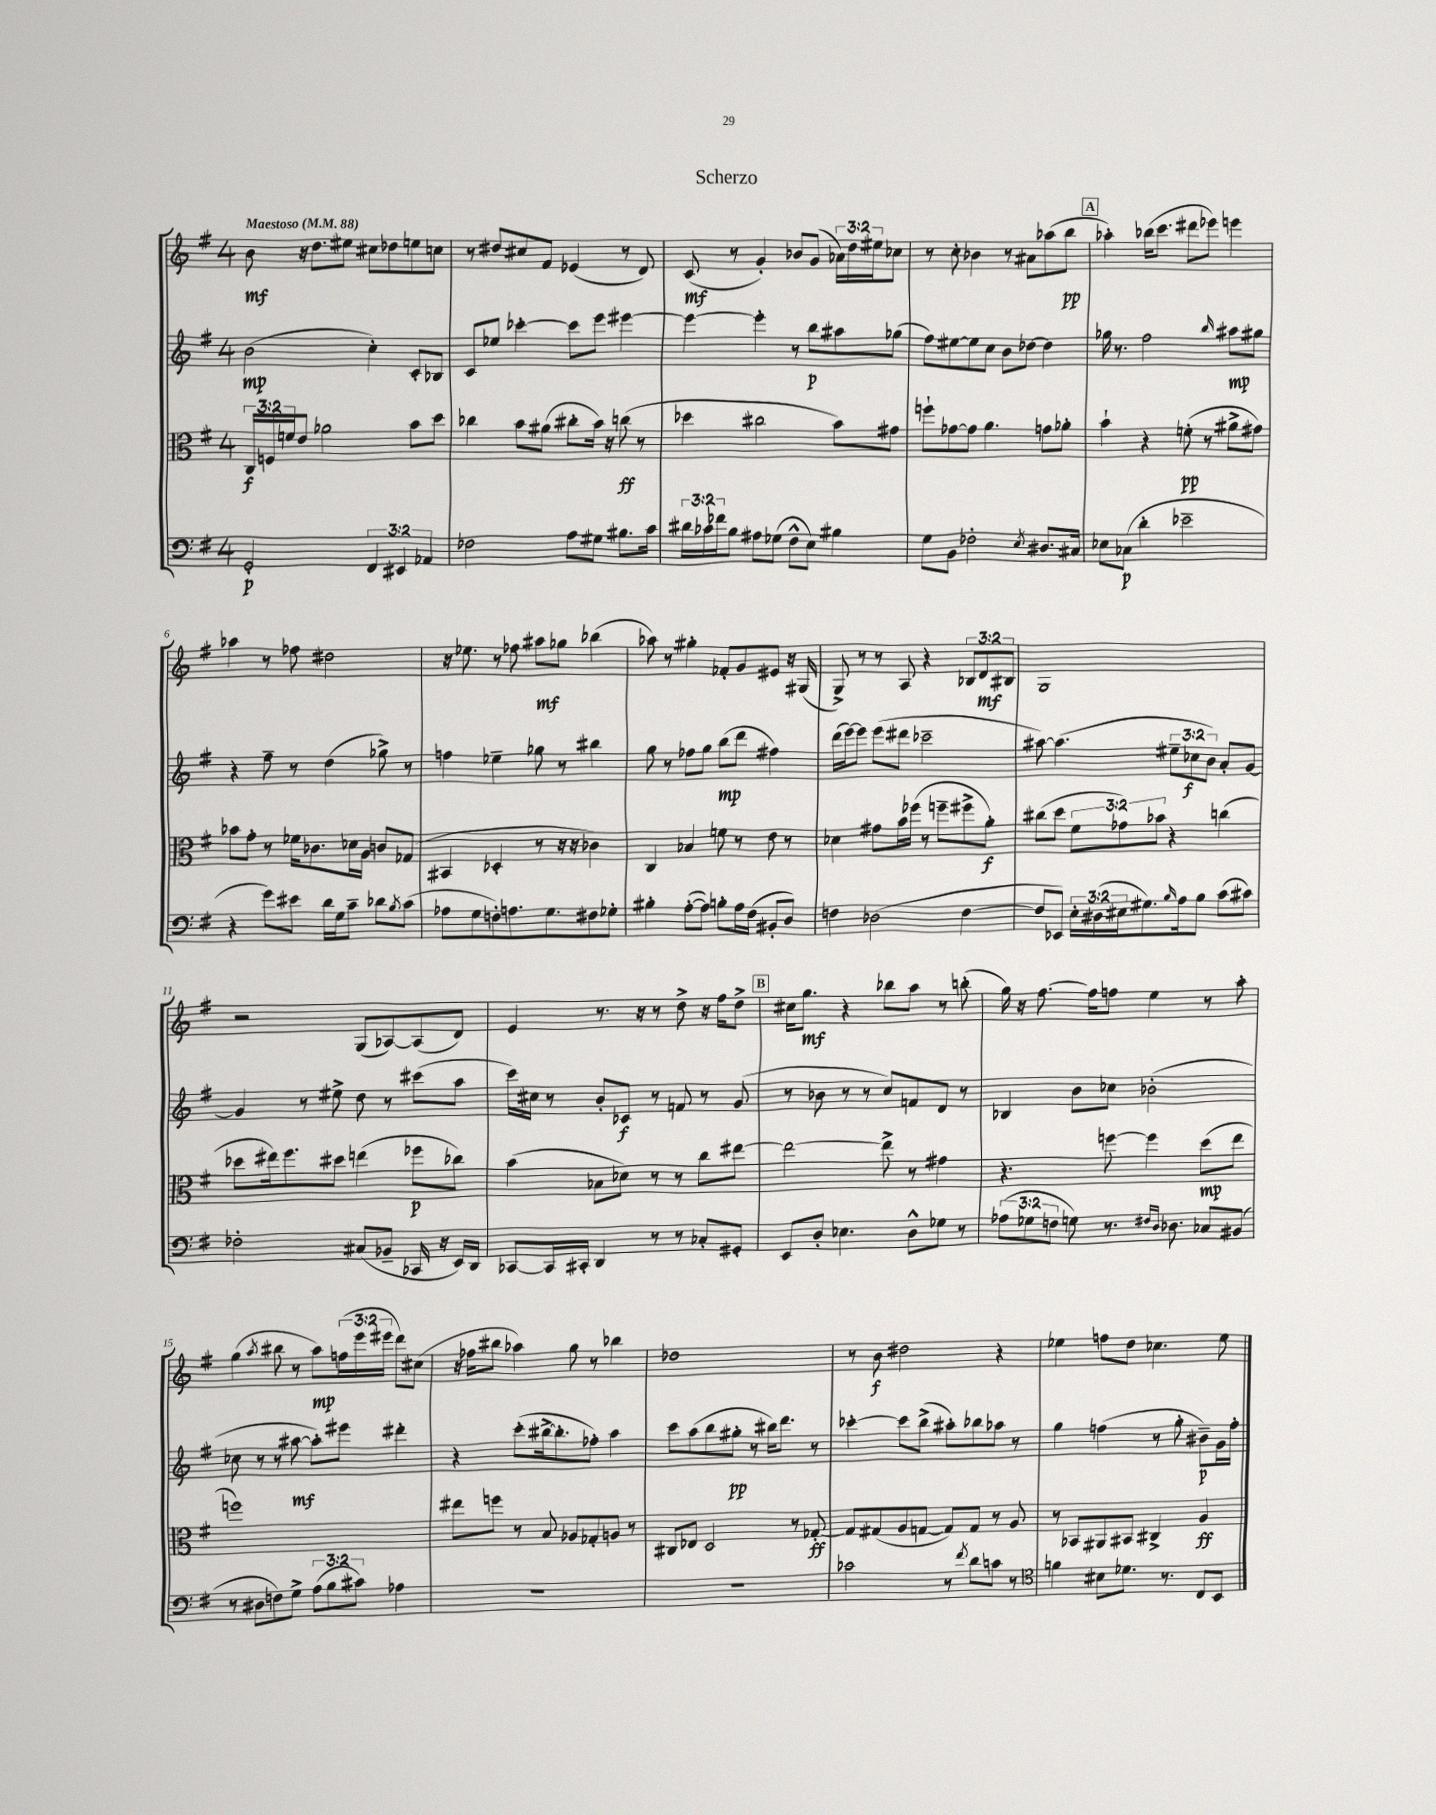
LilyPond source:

\header { title = "Scherzo" }
<<
\new StaffGroup <<
\new Staff = "s0" {
    \clef treble \key g \major \once \override Staff.TimeSignature.style = #'single-digit \time 4/4 \override Staff.TupletNumber.text = #tuplet-number::calc-fraction-text \tempo "Maestoso" 4 = 88
    b'8\mf r16 d''8. eis''8 cis''8 des''8 e''8 c''8 |
    r8 dis''8 cis''8 fis'8 ees'4( r8 d'8) |
    c'8\mf( r8 g'4-.) bes'8 g'8( \tuplet 3/2 { aes'16) d''16 eis''16 } ces''8 |
    r8 c''8-. bes'4 r8 ais'8 aes''8( b''8\pp |
    \mark \markup { \box "A" } aes''4-.) bes''16( c'''8. dis'''8 ees'''8) e'''4 |
    aes''4 r8 fes''8 dis''2 |
    r16 ees''8. r8 fes''8 ais''8\mf ges''8 bes''4( |
    aes''8) r8 gis''4-. fes'8-. g'8 eis'8 r16 gis16( |
    g8->) r8 r8 a8 r4 \tuplet 3/2 { bes8 d'8\mf bis8 } |
    g1 |
    r2 g8( aes8~) aes8( d'8) |
    e'4 r8. r16 r8 d''8-> r16 fis''16 d''8-> |
    \mark \markup { \box "B" } cis''16 g''8.\mf r4 bes''8 a''8 r8 b''8-.( |
    g''16) r16 fis''8.~ fis''16 f''8 e''4 r8 a''8-. |
    g''4( \acciaccatura { a''8 } bis''8 r8 a''8\mp) \tuplet 3/2 { f''16( e'''16 eis'''16 } d'''8) cis''8( |
    r16 fes''16 bis''8 aes''4) g''8 r8 bes''4 |
    des''1 |
    r8 b'8\f dis''2 r4 |
    ees''4 f''8 d''8 ces''4. ees''8 \bar "|." |
}
\new Staff = "s1" {
    \clef treble \key g \major \once \override Staff.TimeSignature.style = #'single-digit \time 4/4 \override Staff.TupletNumber.text = #tuplet-number::calc-fraction-text
    b'2\mp( c''4-.) c'8-. bes8 |
    c'8 ees''8 ces'''4~-. ces'''8 e'''8 eis'''4~ |
    eis'''4~ eis'''4-. r8 b''8\p ais''8 ges''8( |
    fis''8) eis''8~ eis''8 c''8 b'8 des''8~ des''4 |
    \mark \markup { \box "A" } ges''16 r8. fis''2 \grace { b''16 } ais''8\mp gis''8 |
    r4 fis''8-- r8 d''4( ges''8->) r8 |
    f''4 ees''4-- ges''8 r8 bis''4 |
    g''8 r8 fes''8 g''8 b''8\mp( d'''8 fis''4) |
    d'''16( e'''16~) e'''8 e'''8( dis'''8 ces'''2-- |
    ais''8~) ais''4.( \tuplet 3/2 { eis''8-- ces''8\f b'8) } a'8-. g'8~ |
    g'4 r8 eis''8-> d''8 r8 cis'''8( a''8 |
    c'''16) cis''16 r8 b'8-. ces'8\f r8 f'8 r8 g'8( |
    \mark \markup { \box "B" } r8 bes'8 r8 r8 c''8) f'8 d'8 r8 |
    bes4 b'8 ces''8 bes'2-.( |
    ces''8 r8 r8 ais''8~\mf ais''8-.) eis'''8 dis'''4-. |
    r4 c'''8-.( bis''16~-> bis''8.-. fes''8-.) a''4 |
    c'''8 a''8( b''8 gis''8-.\pp r8 bis''16) d'''8. r8 |
    ces'''4~-. ces'''8 b''8->( ais''8-.) bes''8 aes''8 r8 |
    g''4 f''4( r8 g''8-. bis'8--\p) g'16 f''16-. \bar "|." |
}
\new Staff = "s2" {
    \clef alto \key g \major \once \override Staff.TimeSignature.style = #'single-digit \time 4/4 \override Staff.TupletNumber.text = #tuplet-number::calc-fraction-text
    \tuplet 3/2 { c16\f f16 f'16 } e'8 aes'2 b'8 d''8 |
    ces''4 b'8 ais'8( cis''8-. b'16) r16 c''8\ff( r8 |
    des''4 cis''2 b'8) gis'8 |
    f''8-! ges'8~ ges'8 a'4. g'8 aes'8-. |
    \mark \markup { \box "A" } b'4-! r4 f'8-.\pp( r8 ais'8-> gis'8) |
    bes'8 g'8-. r8 fes'16 ces'8. des'16 a16 c'8 ges8( |
    bis,4 des4-. r8 r16 r16 ces'4) |
    c4 bes4 f'8 r8 e'8 r8 |
    des'4 gis'8 b'16 fes''16( r8 f''8-- fis''8-> a'8-.\f) |
    cis''8( d''8 \tuplet 3/2 { fis'8 ges'8) bes'8 } r4 c''4( |
    des''8 eis''16) fis''8. dis''8 e''4( fes''8\p ces''8) |
    b'4( bes8 des'8) r8 r8 c''8 eis''8~ |
    \mark \markup { \box "B" } eis''2~ eis''8-> r8 gis'4 |
    r4. f''8~ f''4 d''8\mp( e''8 |
    f''1) |
    eis''8 f''8 r8 b8 aes8 ges8-. a8 r8 |
    cis8 ees8 d2 r8 ges8~-.\ff |
    ges8 gis8( a8 g8~ g8) g8 r8 a8 |
    r8 bes,8 ais,8 bis,8 cis4-> a4\ff \bar "|." |
}
\new Staff = "s3" {
    \clef bass \key g \major \once \override Staff.TimeSignature.style = #'single-digit \time 4/4 \override Staff.TupletNumber.text = #tuplet-number::calc-fraction-text
    g,2-.\p \tuplet 3/2 { fis,4 eis,4 aes,4 } |
    fes2 a8 gis8 bis8. c'16 |
    \tuplet 3/2 { dis'16 ces'16 fes'16 } b8 ais8 ges8( fis8-^ e8) bis4 |
    g8 b,8 fes2-. \acciaccatura { e8 } dis8. cis16 |
    \mark \markup { \box "A" } ees8 ces8\p( d'4-. ees'2-- |
    r4 g'8) eis'8 d'16 g16 c'8-- des'8 \acciaccatura { b8 } c'8( |
    aes8 g8 f8-.) a8. g8. fis8 ges8-. |
    bis4-. a8~-.( a8) b8-. a16 fis16( bis,8-. d8) |
    f4 des2( f4~ |
    f8 ees,8) \tuplet 3/2 { e16-. dis16( eis16 } gis8.) \grace { b16 } a16 b8 c'8( cis'8) |
    fes2-. cis8( bes,8-- ces,16 r16 e,16) d,16 |
    ces,8~ ces,16 cis,16-. d,4 r8 r8 ces8-. gis,8-. |
    \mark \markup { \box "B" } e,8 d8-. ees4. d8-^ ges8 r8 |
    \tuplet 3/2 { aes8( ges8 f8 } g8) r8. \grace { fis16 d16 } des8. ces8 bis,8( |
    r8 dis8 f8) g8-> \tuplet 3/2 { a8( b8 cis'8) } aes4 |
    r1 |
    R1 |
    ces'2 r8 \acciaccatura { fis'8 } d'8 c'8 r8 |
    \clef tenor f'4 bis8 des'8. r8. c8 b,8 \bar "|." |
}
>>
>>
